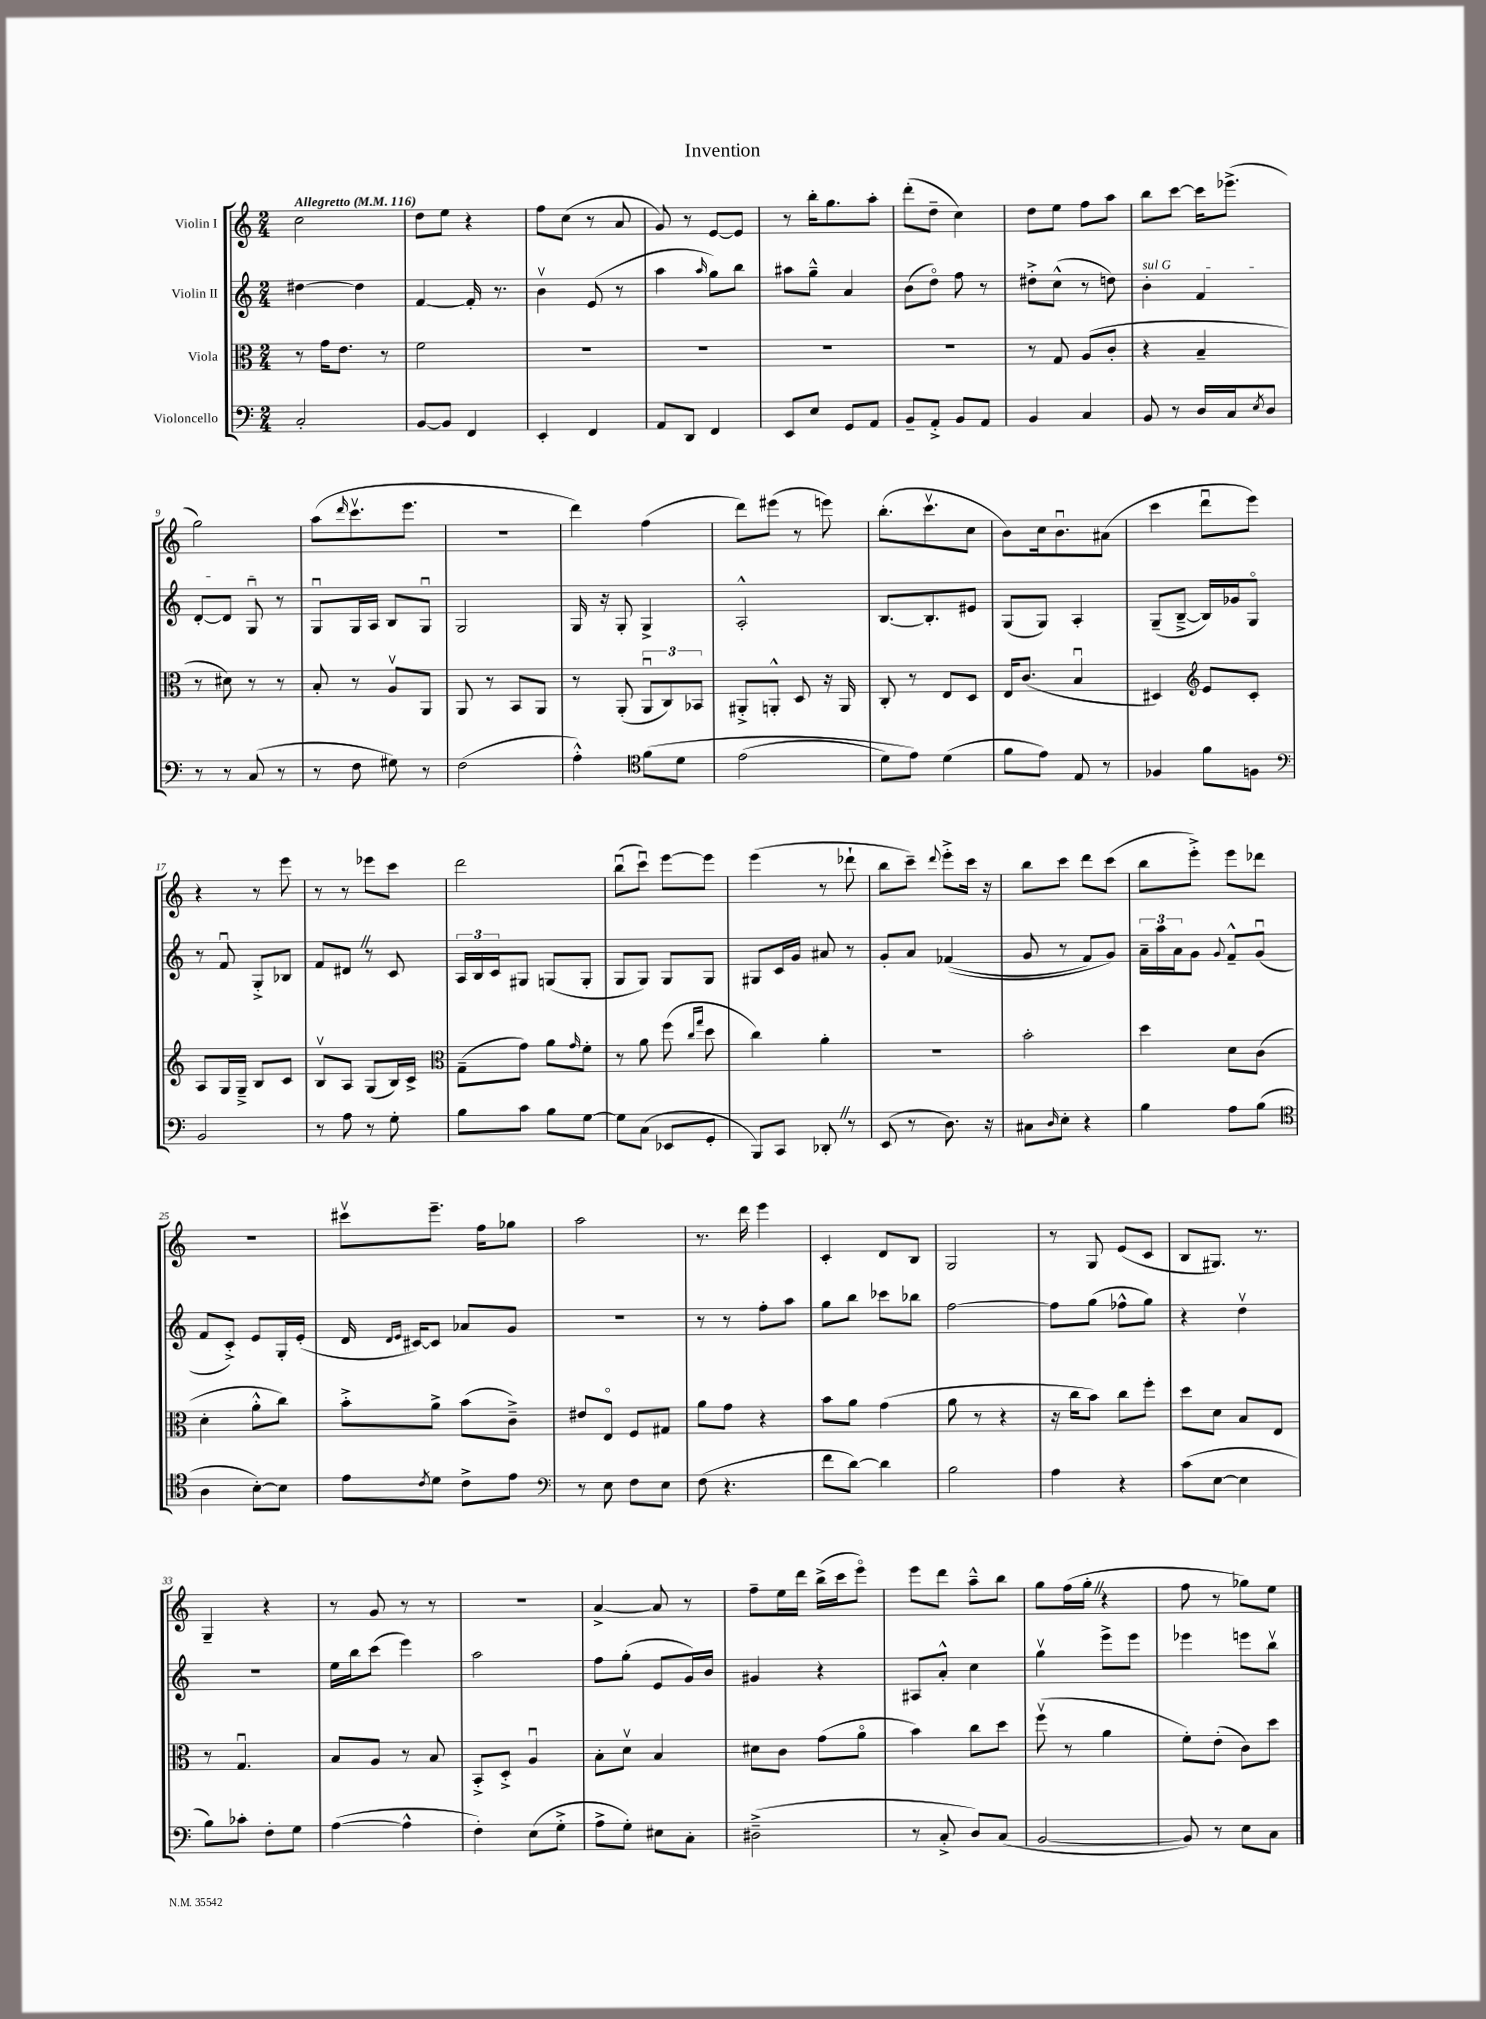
\header { title = "Invention" }
<<
\new StaffGroup <<
\new Staff = "s0" \with { instrumentName = "Violin I" } {
    \clef treble \key c \major \numericTimeSignature \time 2/4 \tempo "Allegretto" 4 = 116
    c''2 |
    d''8 e''8 r4 |
    f''8 c''8( r8 a'8 |
    g'8) r8 e'8~ e'8 |
    r8 b''16-. g''8. a''8-. |
    d'''8-.( d''8-- c''4) |
    d''8 e''8 f''8 a''8 |
    b''8 c'''8~ c'''16 ees'''8.->( |
    g''2) |
    a''8( \grace { d'''16 } c'''8.\upbow e'''8. |
    R2 |
    d'''4) f''4( |
    d'''8) eis'''8( r8 e'''8) |
    b''8.-.( c'''8.\upbow c''8 |
    b'8) c''16 b'8.\downbow ais'8( |
    c'''4 d'''8\downbow e'''8) |
    r4 r8 e'''8 |
    r8 r8 ees'''8 c'''8 |
    d'''2 |
    b''8\downbow( c'''8\downbow) e'''8~ e'''8 |
    e'''4( r8 des'''8-! |
    b''8 c'''8--) \appoggiatura { d'''8 } e'''8-.-> c'''16 r16 |
    b''8 c'''8 d'''8 c'''8( |
    b''8 e'''8-.->) e'''8 des'''8 |
    r2 |
    cis'''8\upbow e'''8.-- f''16 ges''8 |
    a''2 |
    r8. d'''16 e'''4 |
    c'4-. d'8 b8 |
    g2 |
    r8 g8 e'8( c'8 |
    b8 gis8.) r8. |
    g4-- r4 |
    r8 g'8 r8 r8 |
    R2 |
    a'4~-> a'8 r8 |
    f''8-- e''16 d'''16 b''16->( c'''16 e'''8\flageolet) |
    e'''8 d'''8 a''8---^ b''8 |
    g''8 f''16( g''16-. \once \override BreathingSign.text = \markup { \musicglyph "scripts.caesura.straight" } \breathe r4 |
    f''8 r8 ges''8) e''8 \bar "|." |
}
\new Staff = "s1" \with { instrumentName = "Violin II" } {
    \clef treble \key c \major \numericTimeSignature \time 2/4
    dis''4~ dis''4 |
    f'4~ f'16-. r8. |
    b'4\upbow e'8( r8 |
    a''4 \grace { a''16 } g''8) b''8 |
    ais''8 g''8---^ a'4 |
    b'8( d''8\flageolet) f''8 r8 |
    dis''8-.-> c''8-^( r8 d''8) |
    \once \override TextSpanner.bound-details.left.text = \markup { \italic "sul G" } b'4-.\startTextSpan f'4 |
    d'8~-. d'8 g8\downbow\stopTextSpan r8 |
    g8\downbow g16 a16 b8 g8\downbow |
    g2 |
    g16 r16 g8-. g4-> |
    a2-.-^ |
    b8.~ b8.-. eis'8 |
    g8( g8) a4-. |
    g8--( b8~---> b16) ges'16 g8\flageolet |
    r8 f'8\downbow g8-.-> bes8 |
    f'8 dis'8 \once \override BreathingSign.text = \markup { \musicglyph "scripts.caesura.straight" } \breathe r8 c'8 |
    \tuplet 3/2 { a16 b16 c'16 } gis8 g8( g8-. |
    g8 g8) g8 g8 |
    gis8 c'16 g'16 ais'8 r8 |
    g'8-. a'8 fes'4(\( |
    g'8 r8 f'8) g'8\) |
    \tuplet 3/2 { a'16-- a''16 a'16 } g'8 \appoggiatura { g'8 } f'8---^ g'8\downbow( |
    f'8 c'8-.->) e'8 g16-. e'16-.( |
    d'16 \grace { d'16 e'16 } cis'16~) cis'8 aes'8 g'8 |
    R2 |
    r8 r8 f''8-. a''8 |
    g''8 b''8 ces'''8 bes''8 |
    f''2~ |
    f''8 g''8( fes''8-^ g''8) |
    r4 d''4\upbow |
    R2 |
    e''16 b''16 c'''8( e'''4) |
    a''2 |
    f''8 g''8-.( e'8 g'16) b'16 |
    gis'4 r4 |
    ais8 a'8-.-^ c''4 |
    g''4\upbow e'''8-> e'''8 |
    ees'''4 e'''8 b''8\upbow \bar "|." |
}
\new Staff = "s2" \with { instrumentName = "Viola" } {
    \clef alto \key c \major \numericTimeSignature \time 2/4
    r8 g'16 e'8. r8 |
    f'2 |
    R2 |
    R2 |
    R2 |
    R2 |
    r8 g8 a8( c'8-. |
    r4 b4-- |
    r8 dis'8) r8 r8 |
    b8-. r8 a8\upbow a,8 |
    a,8 r8 b,8 a,8 |
    r8 a,8-.( \tuplet 3/2 { a,8\downbow c8) bes,8 } |
    ais,8-.-> a,8-.-^ d8 r16 a,16 |
    c8-. r8 e8 d8 |
    e16 c'8.( b4\downbow |
    dis4) \clef treble e'8 c'8-. |
    a8 g16 g16---> b8 c'8 |
    b8\upbow a8 g8( b16) c'16-> |
    \clef alto g8--( g'8) a'8 \grace { g'16 } f'8-. |
    r8 a'8 f''8( \grace { c''16 g''16 } d''8 |
    c''4) a'4-. |
    r2 |
    b'2-. |
    d''4 d'8 c'8( |
    d'4-. a'8-.-^ c''8) |
    b'8-.-> a'8-> b'8( c'8--->) |
    eis'8 e8\flageolet f8 gis8 |
    a'8 g'8 r4 |
    b'8 a'8 g'4( |
    a'8 r8 r4 |
    r16 c''16 b'8) c''8 f''8-. |
    d''8 d'8 b8 e8 |
    r8 g4.\downbow |
    b8 a8 r8 b8 |
    b,8-.-> d8-.-> a4\downbow |
    b8-. d'8\upbow b4 |
    dis'8 c'8 g'8( a'8\flageolet |
    b'4) c''8 d''8 |
    f''8\upbow( r8 a'4 |
    f'8-.) e'8-.( c'8) d''8 \bar "|." |
}
\new Staff = "s3" \with { instrumentName = "Violoncello" } {
    \clef bass \key c \major \numericTimeSignature \time 2/4
    c2-. |
    b,8~ b,8 f,4 |
    e,4-. f,4 |
    a,8 d,8 f,4 |
    e,8 e8 g,8 a,8 |
    b,8-- a,8-.-> b,8 a,8 |
    b,4 c4 |
    b,8 r8 d16 c16 \acciaccatura { e8 } d8 |
    r8 r8 c8( r8 |
    r8 f8 gis8) r8 |
    f2( |
    a4-.-^) \clef tenor f'8\( d'8 |
    e'2( |
    d'8) e'8\) d'4( |
    f'8 e'8) e8 r8 |
    fes4 f'8 f8 |
    \clef bass b,2 |
    r8 a8 r8 g8-. |
    b8 c'8 b8 g8~ |
    g8 c8( ees,8 g,8-. |
    b,,8) c,8 des,8-. \once \override BreathingSign.text = \markup { \musicglyph "scripts.caesura.straight" } \breathe r8 |
    e,8( r8 d8.) r16 |
    cis8 \grace { d16 } e8-. r4 |
    b4 a8 b8( |
    \clef tenor a4 b8~-.) b8 |
    e'8 \acciaccatura { c'8 } d'8 c'8-> e'8 |
    \clef bass r8 e8 f8 e8 |
    f8( r4. |
    f'8 d'8~) d'4 |
    b2 |
    a4 r4 |
    c'8( e8~ e4 |
    b8) ces'8-. f8-. g8 |
    a4~( a4-^ |
    f4-.) e8( g8-.-> |
    a8-> g8-.) eis8 c8-. |
    dis2--->( |
    r8 c8-.-> d8) c8( |
    b,2~ |
    b,8) r8 e8 c8 \bar "|." |
}
>>
>>
